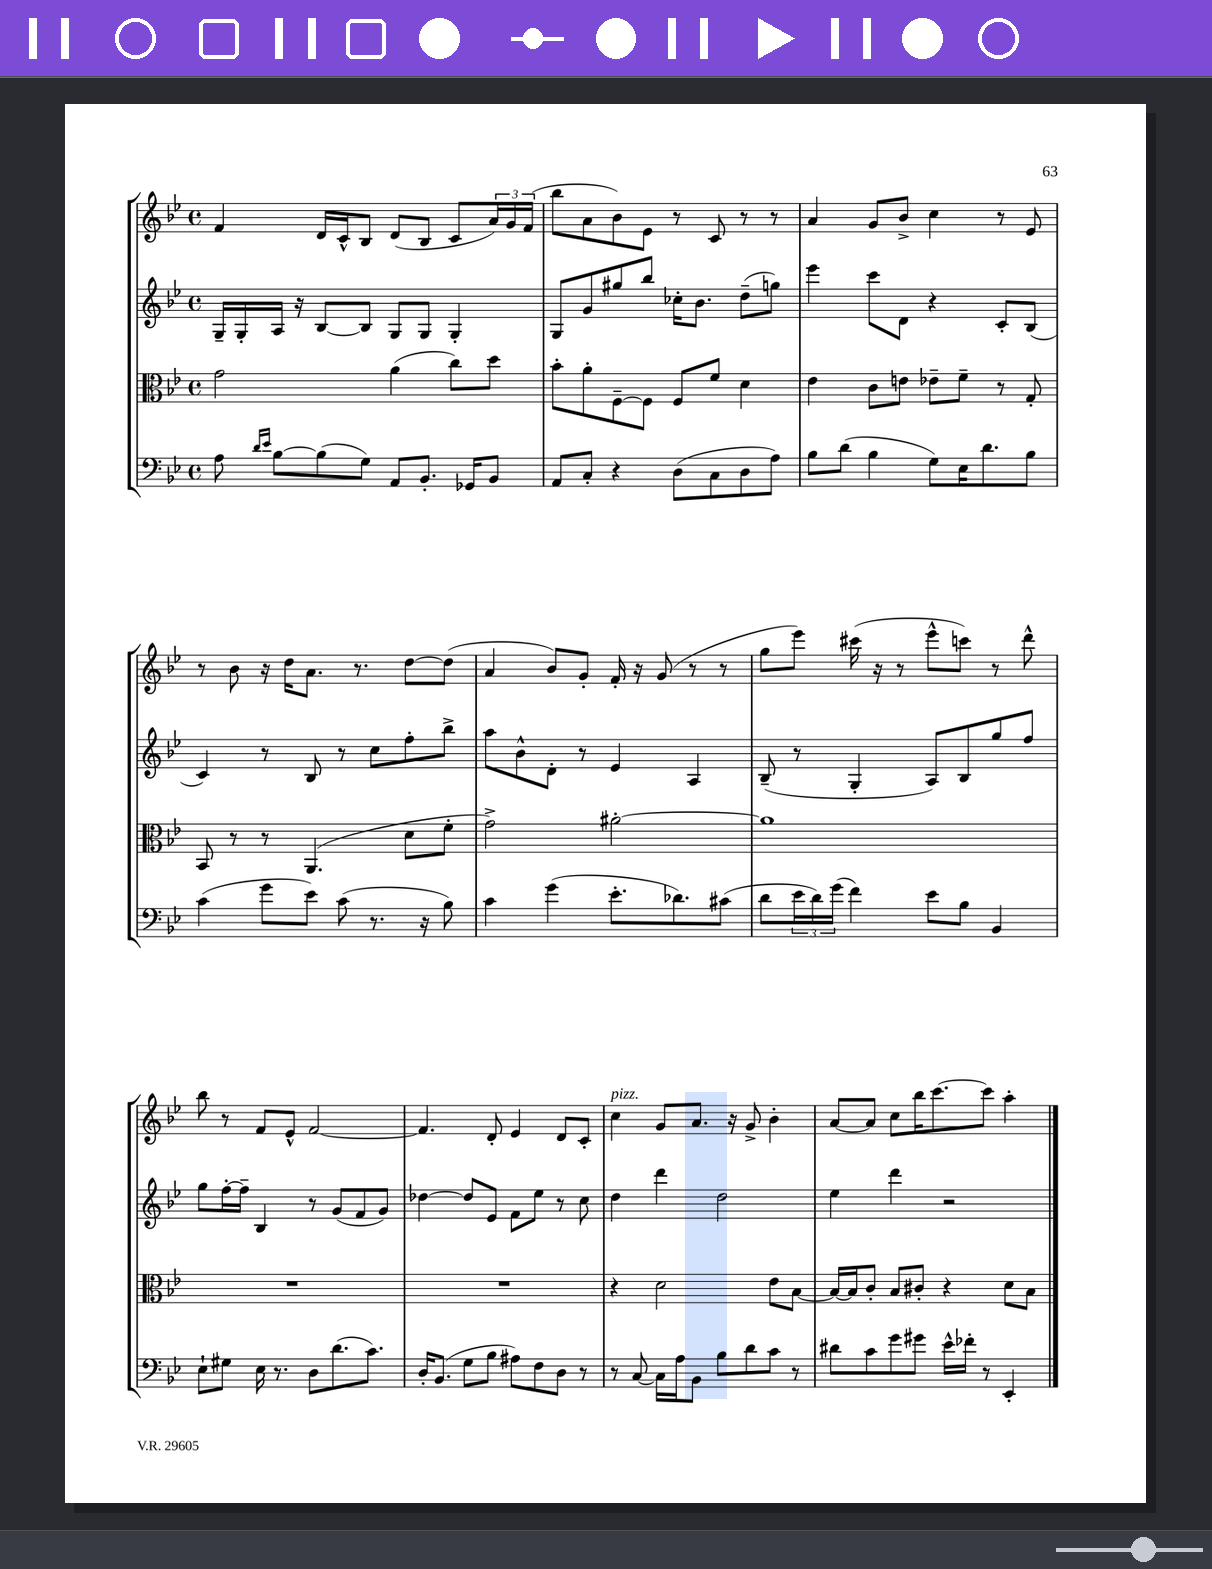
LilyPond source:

<<
\new StaffGroup <<
\new Staff = "s0" {
    \clef treble \key bes \major \defaultTimeSignature \time 4/4
    f'4 d'16 c'16-^ bes8 d'8( bes8 c'8 \tuplet 3/2 { a'16) g'16 f'16( } |
    bes''8 a'8 bes'8) ees'8 r8 c'8 r8 r8 |
    a'4 g'8 bes'8-> c''4 r8 ees'8 |
    r8 bes'8 r16 d''16 a'8. r8. d''8~ d''8( |
    a'4 bes'8) g'8-. f'16-. r16 g'8( r8 r8 |
    g''8 ees'''8) cis'''16( r16 r8 ees'''8-^ c'''8) r8 d'''8-^ |
    bes''8 r8 f'8 ees'8-^ f'2~ |
    f'4. d'8-. ees'4 d'8 c'8-. |
    c''4^\markup { \italic "pizz." } g'8 a'8. r16 g'8-> bes'4-. |
    a'8~ a'8 c''8 bes''16 c'''8.~ c'''8 a''4-. \bar "|." |
}
\new Staff = "s1" {
    \clef treble \key bes \major \defaultTimeSignature \time 4/4
    g16-- g16-. a16 r16 bes8~ bes8 g8 g8 g4-. |
    g8 g'8 gis''8 bes''8 ces''16-. bes'8. d''8--( g''8) |
    ees'''4 c'''8 d'8 r4 c'8-. bes8( |
    c'4) r8 bes8 r8 c''8 f''8-. bes''8-> |
    a''8 bes'8-^ d'8-. r8 ees'4 a4 |
    bes8--( r8 g4-. a8) bes8 g''8 f''8 |
    g''8 f''16~-. f''16-- bes4 r8 g'8( f'8 g'8) |
    des''4~ des''8 ees'8 f'8 ees''8 r8 c''8 |
    d''4 d'''4 d''2 |
    ees''4 d'''4 r2 \bar "|." |
}
\new Staff = "s2" {
    \clef alto \key bes \major \defaultTimeSignature \time 4/4
    g'2 a'4( c''8) d''8 |
    bes'8-. a'8-. f8~-- f8 f8 f'8 d'4 |
    ees'4 c'8 e'8 ees'8-- f'8-- r8 g8-. |
    bes,8 r8 r8 a,4.( d'8 f'8-. |
    g'2->) ais'2~-. |
    ais'1 |
    R1 |
    R1 |
    r4 d'2 ees'8 bes8~ |
    bes16~ bes16 c'8-. bes8 cis'8-. r4 d'8 bes8 \bar "|." |
}
\new Staff = "s3" {
    \clef bass \key bes \major \defaultTimeSignature \time 4/4
    a8 \grace { d'16 ees'16 } bes8~ bes8( g8) a,8 bes,8.-. ges,16 bes,8 |
    a,8 c8-. r4 d8( c8 d8 a8) |
    bes8 d'8( bes4 g8) ees16 d'8. bes8 |
    c'4( g'8 ees'8) c'8( r8. r16 bes8) |
    c'4 g'4( ees'8.-. des'8.) cis'8( |
    d'8 \tuplet 3/2 { ees'16 d'16) g'16( } f'4) ees'8 bes8 bes,4 |
    ees8-! gis8 ees16 r8. d8 d'8.( c'8.) |
    d16-. bes,8.( g8 bes8 ais8) f8 d8 r8 |
    r8 c8~ c16 a16 bes,8 bes8 d'8 c'8 r8 |
    dis'8 c'8 g'8 gis'8 ees'16-^ fes'16-. r8 ees,4-. \bar "|." |
}
>>
>>
\layout { \context { \Score \remove "Bar_number_engraver" } }
